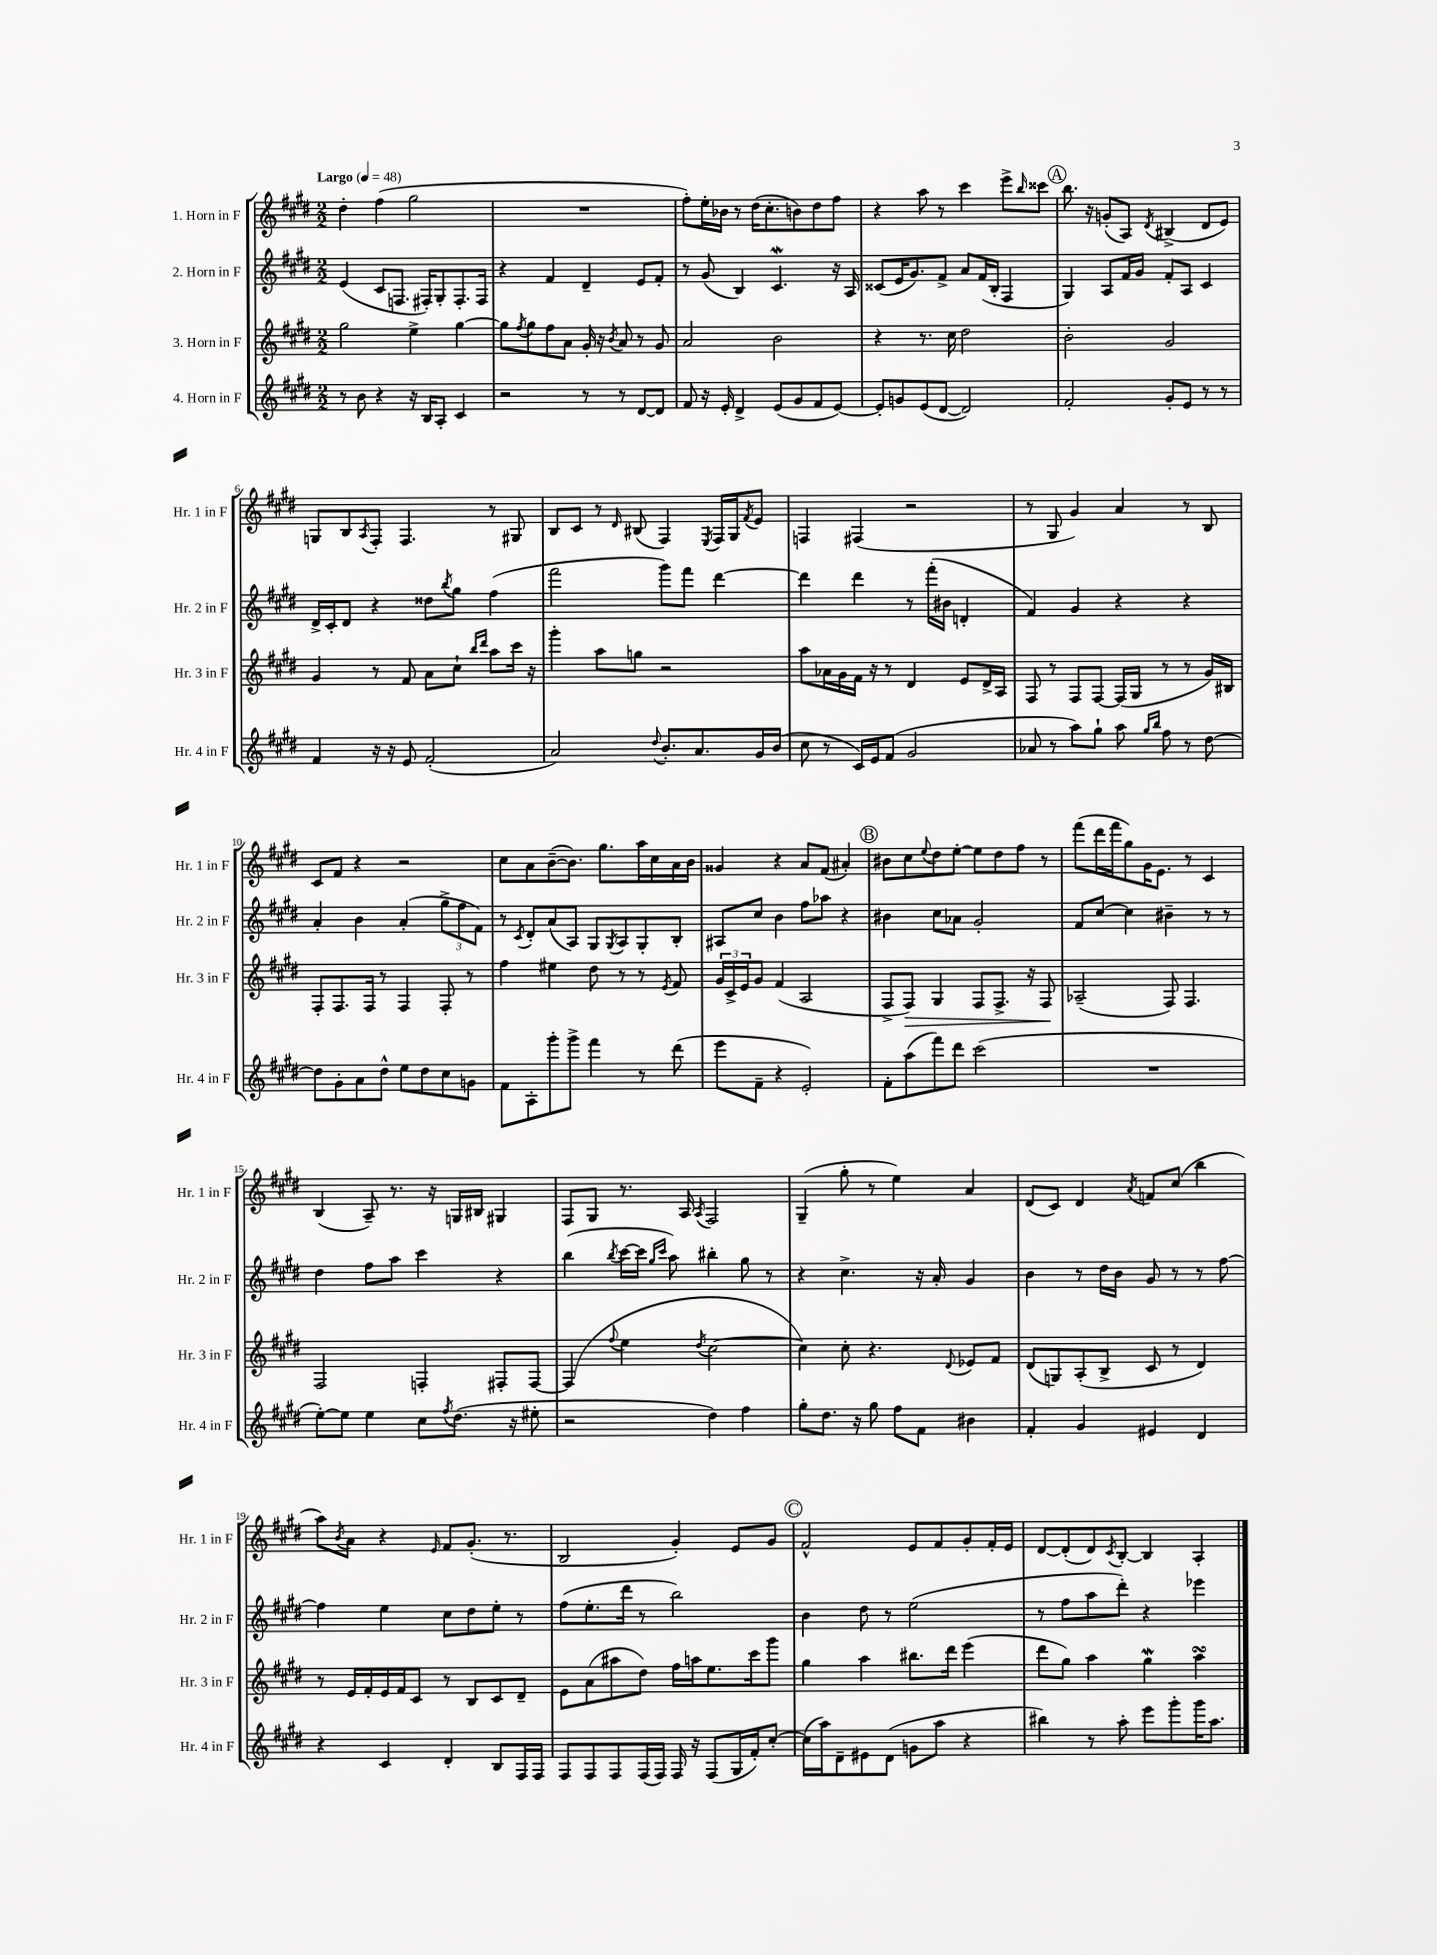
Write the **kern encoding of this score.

**kern	**kern	**dynam	**kern	**kern
*part4	*part3	*part3	*part2	*part1
*staff4	*staff3	*staff3	*staff2	*staff1
*I"4. Horn in F	*I"3. Horn in F	*	*I"2. Horn in F	*I"1. Horn in F
*I'Hr. 4 in F	*I'Hr. 3 in F	*	*I'Hr. 2 in F	*I'Hr. 1 in F
*clefG2	*clefG2	*	*clefG2	*clefG2
*k[f#c#g#d#]	*k[f#c#g#d#]	*	*k[f#c#g#d#]	*k[f#c#g#d#]
*M2/2	*M2/2	*	*M2/2	*M2/2
*MM48	*MM48	*	*MM48	*MM48
=1	=1	=1	=1	=1
!	!	!	!	!LO:TX:a:B:t=Largo
8r	2gg#\	.	(4e/	4dd#'\
8b\	.	.	.	.
4r	.	.	8c#/L	(4ff#\
.	.	.	8.Fn/J	.
16r	4ee^\	.	.	2gg#\
16B/KL	.	.	16F#X'/KL)	.
8A'/J	.	.	8G#'/	.
4c#/	[4gg#\	.	8.F#'/	.
.	.	.	16F#/Jk	.
=2	=2	=2	=2	=2
2r	8gg#\L]	.	4r	1r
.	8qff#/	.	.	.
.	8gg#\	.	.	.
.	8ff#\	.	4f#/	.
.	8a\J	.	.	.
8r	16g#'/	.	4d#~/	.
.	16r	.	.	.
.	8qb/	.	.	.
8r	8a/	.	.	.
[8d#/L	8r	.	8e/L	.
8d#/J]	8g#/	.	8f#'/J	.
=3	=3	=3	=3	=3
8f#/	2a/	.	8r	8ff#'\L)
16r	.	.	(8g#/	16ee'\L
16e'/	.	.	.	16b-X\JJ
4d#^/	.	.	4B/)	8r
.	.	.	.	(16dd#\KL
.	.	.	.	8.cc#'\
(8e/L	2b\	.	4.c#W/	.
8g#/	.	.	.	8bn\)
8f#/	.	.	.	8dd#\
[8e/J)	.	.	16r	8ff#\J
.	.	.	16A/	.
=4	=4	=4	=4	=4
8e'/L]	4r	.	(8c##X/L	4r
8gn/	.	.	16e/K	.
.	.	.	8.g#/)	.
(8e/	8.r	.	.	8aa\
[8d#/J	.	.	8f#^/J	8r
.	16cc#\	.	.	.
2d#/])	2dd#\	.	8a/L	4ccc#\
.	.	.	(16f#/L	.
.	.	.	16B'/JJ	.
.	.	.	4F#/	8eee^\L
.	.	.	.	16qqbb/
.	.	.	.	8ccc##X\J
!!LO:REH:place=s1:t=A
=5	=5	=5	=5	=5
2f#'/	2b'\	.	4G#/)	8.bb\
.	.	.	.	16r
.	.	.	8A/L	(8gn'/L
.	.	.	16f#/L	8A/J)
.	.	.	16g#/JJ	.
.	.	.	.	8qd#/
8g#'/L	2g#/	.	8f#'/L	(4B#X^/
8e/J	.	.	8A/J	.
8r	.	.	4c#/	8d#/L
8r	.	.	.	8e/J)
!!LO:LB:g=z
=6	=6	=6	=6	=6
4f#/	4g#/	.	16d#^/LL	8Gn/L
.	.	.	16c#'/J	.
.	.	.	8d#/J	8B/
.	.	.	.	8qA/
16r	8r	.	4r	8F#'/J
16r	.	.	.	.
8e/	8f#/	.	.	4.F#/
(2f#'/	8a\L	.	8dd##X\L	.
.	.	.	8qbb/	.
.	8cc#`\J	.	8gg#\J	.
.	16qqbb/LL	.	.	.
.	16qqddd#/JJ	.	.	.
.	8aa\L	.	(4ff#\	8r
.	16ccc#\Jk	.	.	8G#X/
.	16r	.	.	.
=7	=7	=7	=7	=7
2a/)	4ggg#'\	.	2fff#\	8B/L
.	.	.	.	8c#/J
.	8aa\L	.	.	8r
.	.	.	.	16qqd#/
.	8ggn\J	.	.	(8B#X/
8qqdd#/	.	.	.	.
8.b'/L	2r	.	8ggg#\L)	4F#/)
.	.	.	8fff#\J	.
8.a/	.	.	.	.
.	.	.	.	8qE/
.	.	.	[4ddd#\	16F#/LL
.	.	.	.	16G#/J
.	.	.	.	8qf#/
16g#/L	.	.	.	8e/J
(16b/JJ	.	.	.	.
=8	=8	=8	=8	=8
8cc#\	8aa\L	.	4ddd#\]	4Fn/
8r	16a-X\L	.	.	.
.	16g#\	.	.	.
16c#/LL)	16f#\JJ	.	4ddd#\	(4F#X/
16e/J	16r	.	.	.
(8f#/J	8r	.	.	.
2g#/	4d#/	.	8r	2r
.	.	.	(16fff#'\LL	.
.	.	.	16b#X\JJ	.
.	8e/L	.	4dn'/	.
.	16d#^/L	.	.	.
.	16A/JJ	.	.	.
=9	=9	=9	=9	=9
8a-X/	8F#/	.	4f#/)	8r
8r	8r	.	.	8G#/
8aa\L)	8F#/L	.	4g#/	4g#/)
8gg#`\J	[8F#/J	.	.	.
8aa\	(16F#/LL]	.	4r	4a/
.	16G#/JJ	.	.	.
16qqgg#/LL	.	.	.	.
16qqbb/JJ	.	.	.	.
8ff#\	8r	.	.	.
8r	8r	.	4r	8r
[8dd#\	16g#/LL)	.	.	8B/
.	16B#X/JJ	.	.	.
!!LO:LB:g=z
=10	=10	=10	=10	=10
8dd#\L]	8F#'/L	.	4a'/	8c#/L
8g#'\	8.F#/	.	.	8f#/J
8a\	.	.	4b\	4r
.	16F#/Jk	.	.	.
8dd#^^\J	8r	.	.	.
8ee\L	4F#/	.	(4a'/	2r
8dd#\	.	.	.	.
8cc#\	8F#'/	.	12gg#^\L	.
.	.	.	12ff#\	.
8gn\J	8r	.	.	.
.	.	.	12f#\J)	.
=11	=11	=11	=11	=11
8f#\L	4ff#\	.	8r	8cc#\L
.	.	.	8qc#/	.
8A'\	.	.	8d#'/L	8a\
8ggg#'\	4ee#X\	.	(8a/	([8b~\
8ggg#^\J	.	.	8A/J)	8.b\J])
4fff#\	8dd#\	.	8G#/L	.
.	.	.	.	8.gg#\L
.	.	.	8qG#/	.
.	8r	.	8A/	.
8r	8r	.	8G#'/	16aa\L
.	.	.	.	16cc#\
.	8qe/	.	.	.
(8ddd#\	8f#/	.	8B'/J	16a\
.	.	.	.	16b\JJ
=12	=12	=12	=12	=12
8eee\L	24g#/LL	.	8A#X/L	4g##X/
.	24c#^/	.	.	.
.	24e/J	.	.	.
8f#~\J	8g#/J	.	8cc#/J	.
4r	(4f#/	.	4b\	4r
2e'/)	2A/	.	8ff#\L	8a/L
.	.	.	8aa-X\J	(8f#/J
.	.	.	4r	4a#X'/)
!!LO:REH:place=s1:t=B
=13	=13	=13	=13	=13
8f#'\L	8F#^/L	.	4b#X\	8b#X\L
!	!	!LO:HP:b	!	!
(8aa\	8F#/J)	>	.	8cc#\
.	.	.	.	8qqee/
8fff#\)	4G#/	.	8cc#\L	8dd#\
8ddd#\J	.	.	8a-X\J	[8ee'\J
(2ccc#\	8F#/L	.	2g#'/	8ee\L]
.	8.F#^/J	.	.	8dd#\
.	.	.	.	8ff#\J
.	16r	.	.	.
.	8F#/	.	.	8r
.	.	]	.	.
=14	=14	=14	=14	=14
1r	(2A-X~/	.	8f#/L	(8fff#\L
.	.	.	[8cc#/J	16ddd#\L
.	.	.	.	16fff#\J
.	.	.	4cc#\]	8gg#\)
.	.	.	.	16g#\K
.	.	.	.	8.e\J
.	8F#/)	.	4b#X~\	.
.	4.F#/	.	.	8r
.	.	.	8r	4c#/
.	.	.	8r	.
!!LO:LB:g=z
=15	=15	=15	=15	=15
[8ee'\L)	2F#/	.	4dd#\	(4B/
8ee\J]	.	.	.	.
4ee\	.	.	8ff#\L	8A~/)
.	.	.	8aa\J	8.r
8cc#\L	4Fn'/	.	4ccc#\	.
.	.	.	.	16r
8qff#/	.	.	.	.
(8.dd#\J	.	.	.	16Gn/LL
.	.	.	.	16B#X/JJ
.	8F#X'/L	.	4r	4G#X/
16r	.	.	.	.
8ee#X'\	[8F#/J	.	.	.
=16	=16	=16	=16	=16
2r	(4F#/]	.	(4bb\	8F#/L
.	.	.	.	8G#/J
.	8qqff#/	.	8qbb/	.
.	4ee\	.	[16ccc#\LL	8.r
.	.	.	16ccc#\JJ]	.
.	.	.	16qqgg#/LL	.
.	.	.	16qqccc#/JJ	.
.	.	.	8aa\)	.
.	.	.	.	16A/
.	8qdd#/	.	.	8qA/
4dd#\)	[2cc#\	.	4bb#X'\	2F#/
4ff#\	.	.	8gg#\	.
.	.	.	8r	.
=17	=17	=17	=17	=17
8gg#'\L	4cc#\])	.	4r	(4G#~/
8.dd#\J	.	.	.	.
.	8cc#'\	.	4.cc#^\	8gg#'\
16r	.	.	.	.
8gg#\	4.r	.	.	8r
8ff#\L	.	.	.	4ee\)
8f#\J	.	.	16r	.
.	.	.	16a'/	.
.	8qqd#/	.	.	.
4b#X\	8e-X/L	.	4g#/	4a/
.	8f#/J	.	.	.
=18	=18	=18	=18	=18
4f#'/	(8d#/L	.	4b\	(8d#/L
.	8Gn/)	.	.	8c#/J)
4g#/	(8A'/	.	8r	4d#/
.	8B^/J	.	16dd#\LL	.
.	.	.	16b\JJ	.
.	.	.	.	8qa/
4e#X/	8c#/	.	8g#/	8fn/L
.	8r	.	8r	(8cc#/J
4d#/	4d#/)	.	8r	4bb\
.	.	.	[8ff#\	.
!!LO:LB:g=z
=19	=19	=19	=19	=19
4r	8r	.	4ff#\]	8aa\L)
.	.	.	.	8qb/
.	16e/LL	.	.	8a\J
.	16f#'/	.	.	.
4c#/	16e/	.	4ee\	4r
.	16f#/J	.	.	.
.	8c#/J	.	.	.
.	.	.	.	16qqe/
4d#'/	8r	.	8cc#\L	8f#/L
.	8B/L	.	8dd#\	(8.g#'/J
8B/L	8c#/	.	8ee'\J	.
.	.	.	.	8.r
16F#/L	8d#~/J	.	8r	.
16F#/JJ	.	.	.	.
=20	=20	=20	=20	=20
8F#/L	8e\L	.	(8ff#\L	2B/
8F#/	(8a\	.	8.ee'\	.
8F#/	8aa#X\	.	.	.
.	.	.	16ddd#\Jk	.
(16F#/L	8dd#\J)	.	8r	.
16F#/JJ)	.	.	.	.
16F#/	16ff#\LL	.	2bb\)	4g#'/)
16r	16aan\J	.	.	.
(8F#/L	8.ee\	.	.	.
16G#/L	.	.	.	8e/L
16f#'/J)	16ccc#\k	.	.	.
[8cc#'/J	8ggg#\J	.	.	8g#/J
!!LO:REH:place=s1:t=C
=21	=21	=21	=21	=21
(16cc#\LL]	4gg#\	.	4b\	2f#^^/
16aa\J)	.	.	.	.
8d#~\	.	.	.	.
8e#X\	4aa\	.	8dd#\	.
(8d#\J	.	.	8r	.
8gn\L	8.bb#X\L	.	(2ee\	8e/L
8aa\J	.	.	.	8f#/
.	16ddd#\Jk	.	.	.
4r	(4eee\	.	.	8g#'/
.	.	.	.	16f#'/L
.	.	.	.	16e/JJ
=22	=22	=22	=22	=22
4bb#X\)	8ddd#\L	.	8r	[8d#/L
.	8gg#\J)	.	8ff#\L	(8d#'/]
8r	4aa\	.	8aa\	8d#/)
.	.	.	.	8qc#/
8aa'\	.	.	8ddd#'\J)	[8B'/J
8eee\L	4gg#W\	.	4r	4B/]
8ggg#'\	.	.	.	.
16ggg#\K	4aasSSs\	.	4eee-X\	4A'/
8.aa\J	.	.	.	.
==	==	==	==	==
*-	*-	*-	*-	*-
